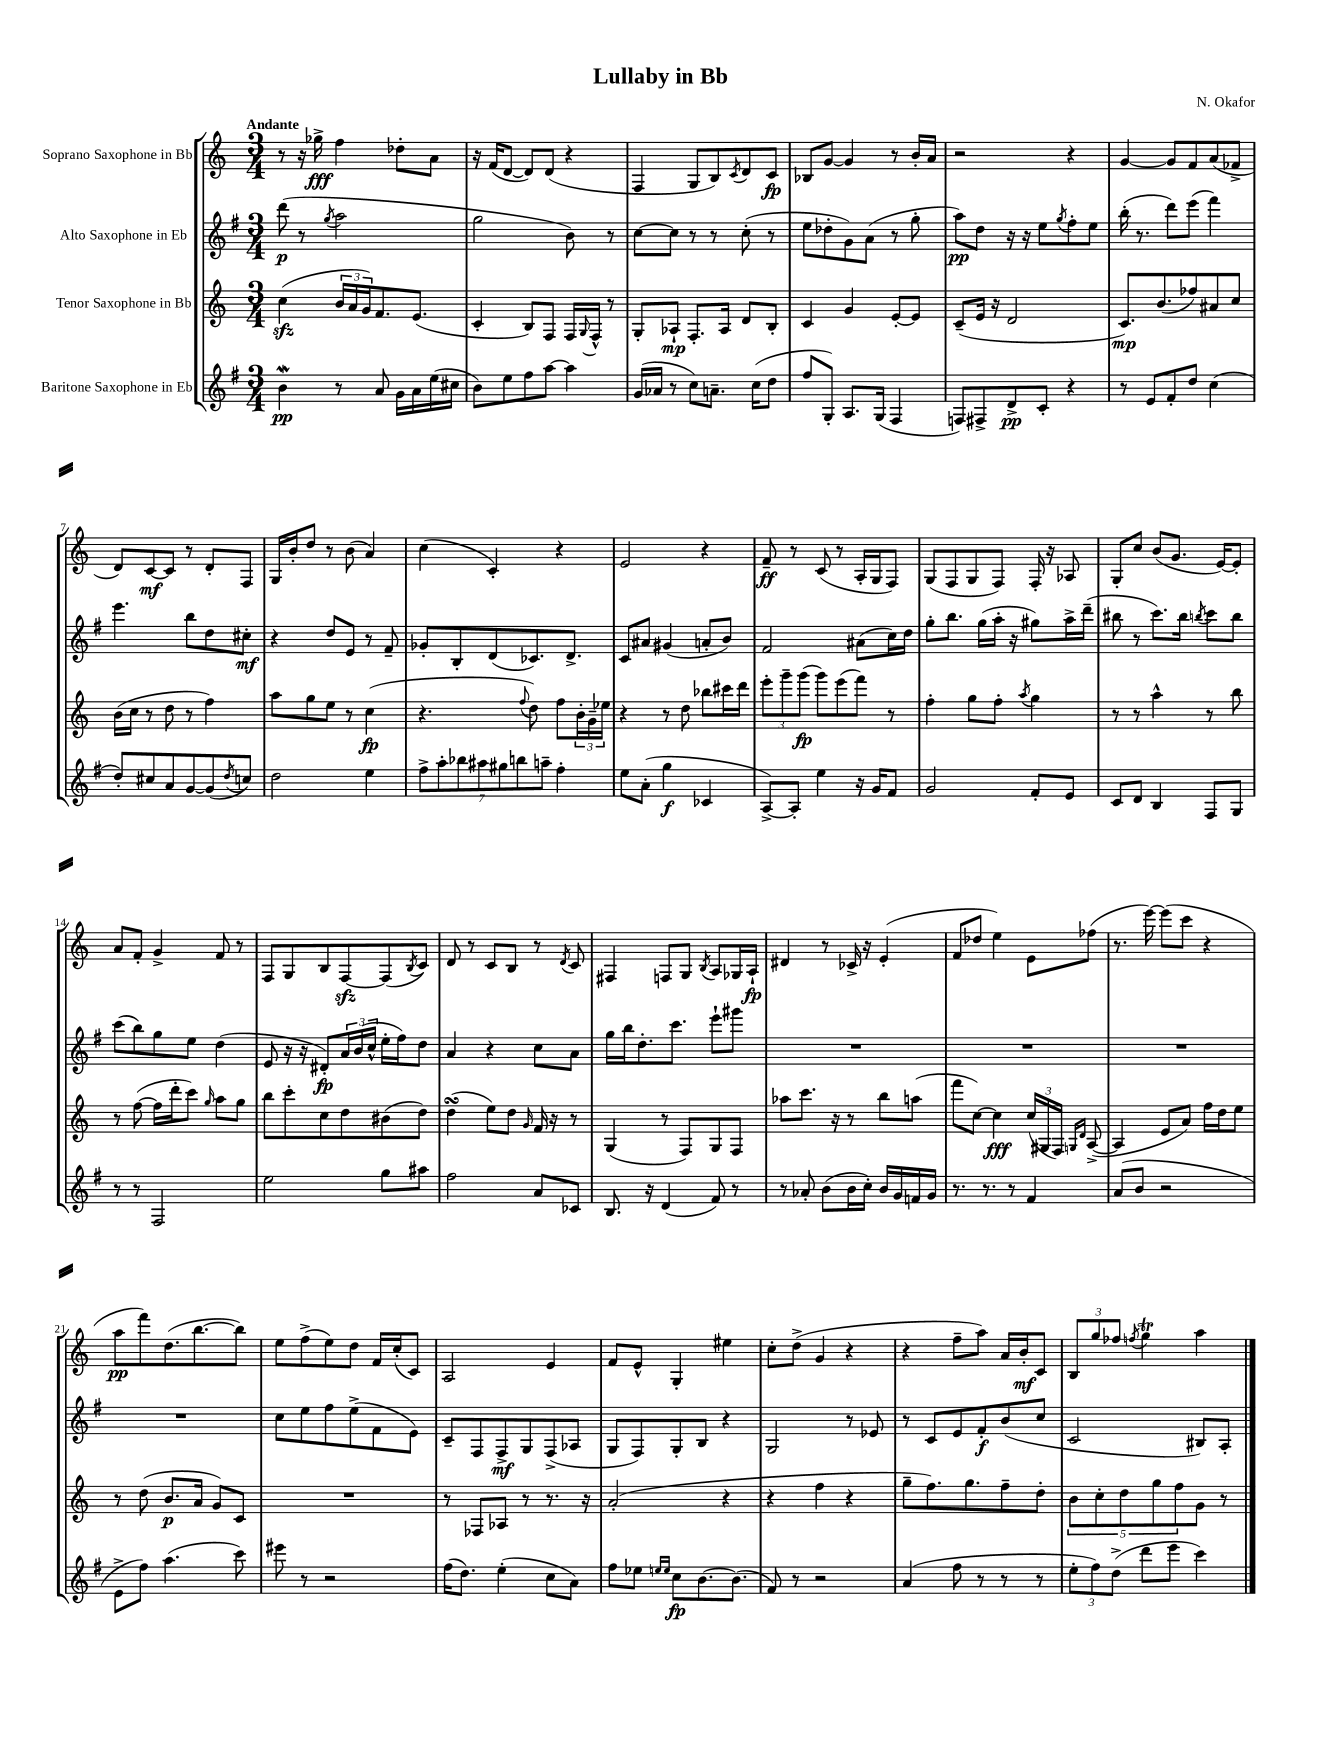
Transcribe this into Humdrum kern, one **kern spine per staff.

**kern	**dynam	**kern	**dynam	**kern	**dynam	**kern	**dynam
*part4	*part4	*part3	*part3	*part2	*part2	*part1	*part1
*staff4	*staff4	*staff3	*staff3	*staff2	*staff2	*staff1	*staff1
*I"Baritone Saxophone in Eb	*	*I"Tenor Saxophone in Bb	*	*I"Alto Saxophone in Eb	*	*I"Soprano Saxophone in Bb	*
*clefG2	*	*clefG2	*	*clefG2	*	*clefG2	*
*k[f#]	*	*k[]	*	*k[f#]	*	*k[]	*
*M3/4	*	*M3/4	*	*M3/4	*	*M3/4	*
=1	=1	=1	=1	=1	=1	=1	=1
!	!	!	!	!	!	!LO:TX:a:B:t=Andante	!
4bW\	pp	(4cczz\	.	(8ddd\	p	8r	.
.	.	.	.	8r	.	16r	.
.	.	.	.	.	.	16gg-X^\	fff
.	.	.	.	8qgg/	.	.	.
8r	.	24b/LL	.	2aa\	.	4ff\	.
.	.	24a/	.	.	.	.	.
.	.	24g/J)	.	.	.	.	.
8a/	.	8.f/	.	.	.	.	.
16g\LL	.	.	.	.	.	8dd-X'\L	.
16a\	.	(8.e/J	.	.	.	.	.
(16ee\	.	.	.	.	.	8a\J	.
16cc#X\JJ	.	.	.	.	.	.	.
=2	=2	=2	=2	=2	=2	=2	=2
8b\L)	.	4c'/	.	2gg\	.	16r	.
.	.	.	.	.	.	(16f/KL	.
8ee\	.	.	.	.	.	[8d/J	.
8ff#\	.	8B/L)	.	.	.	8d/L])	.
[8aa\J	.	8F/J	.	.	.	(8d/J	.
4aa\]	.	16F/LL	.	8b\)	.	4r	.
.	.	8qqG/	.	.	.	.	.
.	.	16F^^/JJ	.	.	.	.	.
.	.	8r	.	8r	.	.	.
=3	=3	=3	=3	=3	=3	=3	=3
(16g/LL	.	8G'/L	.	[8cc\L	.	4F/	.
16a-X/JJ	.	.	.	.	.	.	.
8r	.	8A-X`/J	mp	8cc\J]	.	.	.
8cc\L)	.	8.F'/L	.	8r	.	8G/L	.
8.an~\J	.	.	.	8r	.	8B/)	.
.	.	16A-/Jk	.	.	.	.	.
.	.	.	.	.	.	8qc/	.
.	.	8d/L	.	(8cc'\	.	8d/	.
(16cc\KL	.	.	.	.	.	.	.
8dd\J	.	8B'/J	.	8r	.	8c/J	fp
=4	=4	=4	=4	=4	=4	=4	=4
8ff#/L	.	4c/	.	8ee\L	.	8B-X/L	.
8G'/J)	.	.	.	8dd-X'\	.	[8g/J	.
8.A/L	.	4g/	.	8g\)	.	4g/]	.
.	.	.	.	(8a\J	.	.	.
(16G/Jk	.	.	.	.	.	.	.
4F#/	.	[8e'/L	.	8r	.	8r	.
.	.	8e/J]	.	8gg'\	.	16b'/LL	.
.	.	.	.	.	.	16a/JJ	.
=5	=5	=5	=5	=5	=5	=5	=5
8Fn/L)	.	(8c~/L	.	8aa\L)	pp	2r	.
8F#X^/	.	16e/Jk	.	8dd\J	.	.	.
.	.	16r	.	.	.	.	.
8d^/	pp	2d/	.	16r	.	.	.
.	.	.	.	16r	.	.	.
8c'/J	.	.	.	8ee\L	.	.	.
.	.	.	.	8qgg/	.	.	.
4r	.	.	.	8ff#'\	.	4r	.
.	.	.	.	8ee\J	.	.	.
=6	=6	=6	=6	=6	=6	=6	=6
8r	.	8.c/L)	mp	(16bb'\	.	[4g/	.
.	.	.	.	8.r	.	.	.
8e/L	.	.	.	.	.	.	.
.	.	(8.b/	.	.	.	.	.
8f#'/	.	.	.	8ddd\L)	.	8g/L]	.
8dd/J	.	8ff-X/)	.	(8eee\J	.	8f/	.
(4cc\	.	8a#X/	.	4fff#\)	.	(8a/	.
.	.	8cc/J	.	.	.	8f-X^/J	.
!!LO:LB:g=z
=7	=7	=7	=7	=7	=7	=7	=7
8dd'/L)	.	(16b\LL	.	4.eee\	.	8d/L)	.
.	.	16cc\JJ	.	.	.	.	.
8cc#X/	.	8r	.	.	.	[8c/	mf
8a/	.	8dd\	.	.	.	8c/J]	.
[8g/	.	8r	.	8bb\L	.	8r	.
(8g/]	.	4ff\)	.	8dd\	.	8d'/L	.
8qdd/	.	.	.	.	.	.	.
8ccn/J)	.	.	.	8cc#X'\J	mf	8F/J	.
=8	=8	=8	=8	=8	=8	=8	=8
2dd\	.	8aa\L	.	4r	.	16G/LL	.
.	.	.	.	.	.	16b'/J	.
.	.	8gg\	.	.	.	8dd/J	.
.	.	8ee\J	.	8dd/L	.	8r	.
.	.	8r	.	8e/J	.	(8b\	.
4ee\	.	(4cc\	fp	8r	.	4a/)	.
.	.	.	.	8f#~/	.	.	.
=9	=9	=9	=9	=9	=9	=9	=9
14ff#^\L	.	4.r	.	8g-X'/L	.	(4cc\	.
14aa'\	.	.	.	.	.	.	.
.	.	.	.	8B'/	.	.	.
14bb-X\	.	.	.	.	.	.	.
14aa#X\	.	.	.	.	.	.	.
.	.	.	.	(8d/	.	4c'/)	.
14gg#X\	.	.	.	.	.	.	.
14bbn\	.	.	.	.	.	.	.
.	.	8qqff/	.	.	.	.	.
.	.	8dd\)	.	8.c-X/)	.	.	.
14aan~\J	.	.	.	.	.	.	.
4ff#'\	.	8ff\L	.	.	.	4r	.
.	.	.	.	8.d^/J	.	.	.
.	.	24b'\L	.	.	.	.	.
.	.	24g~\	.	.	.	.	.
.	.	24ee-X\JJ	.	.	.	.	.
=10	=10	=10	=10	=10	=10	=10	=10
8ee\L	.	4r	.	8c/L	.	2e/	.
(8a'\J	.	.	.	8a#X/J	.	.	.
4gg\	f	8r	.	(4g#X/	.	.	.
.	.	8dd\	.	.	.	.	.
4c-X/	.	8bb-X\L	.	8an'/L	.	4r	.
.	.	16ccc#X\L	.	8b/J)	.	.	.
.	.	16ddd\JJ	.	.	.	.	.
=11	=11	=11	=11	=11	=11	=11	=11
[8A^/L)	.	12eee'\L	.	2f#/	.	8f~/	ff
.	.	12ggg~\	.	.	.	.	.
8A'/J]	.	.	.	.	.	8r	.
.	.	(12ggg\J	fp	.	.	.	.
4ee\	.	8ggg\L)	.	.	.	(8c/	.
.	.	(8eee\	.	.	.	8r	.
16r	.	8fff\J)	.	(8a#X\L	.	16A'/LL	.
16g/KL	.	.	.	.	.	16G/J	.
8f#/J	.	8r	.	16cc\L)	.	8F/J)	.
.	.	.	.	16dd\JJ	.	.	.
=12	=12	=12	=12	=12	=12	=12	=12
2g/	.	4ff'\	.	8gg'\L	.	(8G/L	.
.	.	.	.	8.bb\J	.	8F/	.
.	.	8gg\L	.	.	.	8G/	.
.	.	.	.	(16gg\LL	.	.	.
.	.	8ff'\J	.	16aa'\JJ	.	8F/J)	.
.	.	.	.	16r	.	.	.
.	.	8qaa/	.	.	.	.	.
8f#'/L	.	4gg\	.	8gg#X\L)	.	16F'/	.
.	.	.	.	.	.	16r	.
8e/J	.	.	.	16aa^\L	.	8A-X/	.
.	.	.	.	(16ddd~\JJ	.	.	.
=13	=13	=13	=13	=13	=13	=13	=13
8c/L	.	8r	.	8bb#X\	.	8G'/L	.
8d/J	.	8r	.	8r	.	8cc/J	.
4B/	.	4aa^^\	.	8.ccc\L)	.	(8b/L	.
.	.	.	.	.	.	8.g/J	.
.	.	.	.	16bb#\Jk	.	.	.
.	.	.	.	8qbbn/	.	.	.
8F#/L	.	8r	.	8ccc\L	.	.	.
.	.	.	.	.	.	[16e/KL)	.
8G/J	.	8bb\	.	8bb\J	.	8e'/J]	.
!!LO:LB:g=z
=14	=14	=14	=14	=14	=14	=14	=14
8r	.	8r	.	(8ccc\L	.	8a/L	.
8r	.	([8ff\	.	8bb\)	.	8f'/J	.
2F#/	.	16ff\LL]	.	8gg\	.	4g^/	.
.	.	16ddd'\J	.	.	.	.	.
.	.	8ccc\J)	.	8ee\J	.	.	.
.	.	16qqgg/	.	.	.	.	.
.	.	8aa\L	.	(4dd\	.	8f/	.
.	.	8gg\J	.	.	.	8r	.
=15	=15	=15	=15	=15	=15	=15	=15
2ee\	.	8bb\L	.	8e/	.	8F/L	.
.	.	8ccc'\	.	16r	.	8G/	.
.	.	.	.	16r	.	.	.
.	.	8cc\	.	8d#X'/L)	fp	8B/	.
.	.	8dd\	.	24a/L	.	[8Fzz/	.
.	.	.	.	(24b/	.	.	.
.	.	.	.	24cc^^/JJ	.	.	.
8gg\L	.	(8b#X\	.	16ee'\LL	.	(8F/]	.
.	.	.	.	16ff#\J)	.	.	.
.	.	.	.	.	.	8qB/	.
8aa#X\J	.	8dd\J)	.	8dd\J	.	8c/J)	.
=16	=16	=16	=16	=16	=16	=16	=16
2ff#\	.	(4ddsSSS\	.	4a/	.	8d/	.
.	.	.	.	.	.	8r	.
.	.	8ee\L)	.	4r	.	8c/L	.
.	.	8dd\J	.	.	.	8B/J	.
.	.	16qqg/	.	.	.	.	.
8a/L	.	16f/	.	8cc\L	.	8r	.
.	.	16r	.	.	.	.	.
.	.	.	.	.	.	8qd/	.
8c-X/J	.	8r	.	8a\J	.	8c/	.
=17	=17	=17	=17	=17	=17	=17	=17
8.B/	.	(4G/	.	16gg\LL	.	4F#X/	.
.	.	.	.	16bb\J	.	.	.
.	.	.	.	8.dd'\	.	.	.
16r	.	.	.	.	.	.	.
(4d/	.	8r	.	.	.	8Fn/L	.
.	.	.	.	8.ccc\J	.	.	.
.	.	8F/L)	.	.	.	8G/J	.
.	.	.	.	.	.	8qB/	.
8f#/)	.	8G/	.	8eee`\L	.	8A/L	.
8r	.	8F/J	.	8ggg#X\J	.	16G-X/L	.
.	.	.	.	.	.	16A`/JJ	fp
=18	=18	=18	=18	=18	=18	=18	=18
8r	.	8aa-X\L	.	2.r	.	4d#X/	.
8a-X'/	.	8.ccc\J	.	.	.	.	.
(8b\L	.	.	.	.	.	8r	.
.	.	16r	.	.	.	.	.
16b\L	.	8r	.	.	.	16c-X^/	.
16cc'\JJ)	.	.	.	.	.	16r	.
16b/LL	.	8bb\L	.	.	.	(4e'/	.
16g/	.	.	.	.	.	.	.
16fn/	.	(8aan\J	.	.	.	.	.
16g/JJ	.	.	.	.	.	.	.
=19	=19	=19	=19	=19	=19	=19	=19
8.r	.	8fff\L	.	2.r	.	8f/L	.
.	.	[8cc\J)	.	.	.	8dd-X/J	.
8.r	.	.	.	.	.	.	.
.	.	4cc\]	fff	.	.	4ee\)	.
8r	.	.	.	.	.	.	.
4f#/	.	(24cc/LL	.	.	.	8e\L	.
.	.	24G#X/	.	.	.	.	.
.	.	24F/JJ)	.	.	.	.	.
.	.	16qqGn/LL	.	.	.	.	.
.	.	16qqd/JJ	.	.	.	.	.
.	.	([8A^/	.	.	.	(8ff-X\J	.
=20	=20	=20	=20	=20	=20	=20	=20
(8a/L	.	4A/]	.	2.r	.	8.r	.
8b/J	.	.	.	.	.	.	.
.	.	.	.	.	.	[16eee\)	.
2r	.	8e/L	.	.	.	(8eee\L]	.
.	.	8a/J)	.	.	.	8ccc\J	.
.	.	16ff\LL	.	.	.	4r	.
.	.	16dd\J	.	.	.	.	.
.	.	8ee\J	.	.	.	.	.
!!LO:LB:g=z
=21	=21	=21	=21	=21	=21	=21	=21
8e^\L	.	8r	.	2.r	.	8aa\L	pp
8ff#\J)	.	(8dd\	.	.	.	8fff\)	.
(4.aa\	.	8.b/L	p	.	.	(8.dd\	.
.	.	16a/Jk	.	.	.	[8.bb\	.
.	.	8g/L)	.	.	.	.	.
8ccc\)	.	8c/J	.	.	.	8bb\J])	.
=22	=22	=22	=22	=22	=22	=22	=22
8eee#X\	.	2.r	.	8cc\L	.	8ee\L	.
8r	.	.	.	8ee\	.	(8ff^\	.
2r	.	.	.	8ff#\	.	8ee\)	.
.	.	.	.	(8ee^\	.	8dd\J	.
.	.	.	.	8f#\	.	16f/LL	.
.	.	.	.	.	.	(16cc'/J	.
.	.	.	.	8e\J)	.	8c/J)	.
=23	=23	=23	=23	=23	=23	=23	=23
(16ff#\KL	.	8r	.	8c~/L	.	2A/	.
8.dd\J)	.	.	.	.	.	.	.
.	.	8F-X/L	.	8F#/	.	.	.
(4ee'\	.	8A-X/J	.	8F#^/	mf	.	.
.	.	8r	.	8G/	.	.	.
8cc\L	.	8.r	.	(8F#^/	.	4e/	.
8a\J)	.	.	.	8A-X/J	.	.	.
.	.	16r	.	.	.	.	.
=24	=24	=24	=24	=24	=24	=24	=24
8ff#\L	.	(2a'/	.	8G/L	.	8f/L	.
8ee-X\J	.	.	.	8F#/)	.	8e^^/J	.
16qqeen/LL	.	.	.	.	.	.	.
16qqee/JJ	.	.	.	.	.	.	.
8cc\L	fp	.	.	8G'/	.	4G'/	.
[8.b\	.	.	.	8B/J	.	.	.
.	.	4r	.	4r	.	4ee#X\	.
(8.b\J]	.	.	.	.	.	.	.
=25	=25	=25	=25	=25	=25	=25	=25
8f#/)	.	4r	.	2G/	.	8cc'\L	.
8r	.	.	.	.	.	(8dd^\J	.
2r	.	4ff\	.	.	.	4g/	.
.	.	4r	.	8r	.	4r	.
.	.	.	.	8e-X/	.	.	.
=26	=26	=26	=26	=26	=26	=26	=26
(4a/	.	8gg~\L	.	8r	.	4r	.
.	.	8.ff\)	.	8c/L	.	.	.
8ff#\	.	.	.	8e/	.	8ff~\L	.
.	.	8.gg\	.	.	.	.	.
8r	.	.	.	8f#'/	f	8aa\J)	.
8r	.	8ff~\	.	(8b/	.	16a/LL	.
.	.	.	.	.	.	16b'/J	mf
8r	.	8dd'\J	.	8cc/J	.	8c/J	.
=27	=27	=27	=27	=27	=27	=27	=27
12ee'\L	.	10b\L	.	2c/	.	12B/L	.
12ff#\)	.	.	.	.	.	12gg/	.
.	.	10cc'\	.	.	.	.	.
(12dd^\J	.	.	.	.	.	12ff-X/J	.
.	.	10dd\	.	.	.	.	.
.	.	.	.	.	.	8qffn/	.
8ddd\L	.	.	.	.	.	4ggT\	.
.	.	10gg\	.	.	.	.	.
8eee\J	.	.	.	.	.	.	.
.	.	10ff\	.	.	.	.	.
4ccc\)	.	8g\J	.	8B#X/L)	.	4aa\	.
.	.	8r	.	8A'/J	.	.	.
==	==	==	==	==	==	==	==
*-	*-	*-	*-	*-	*-	*-	*-
